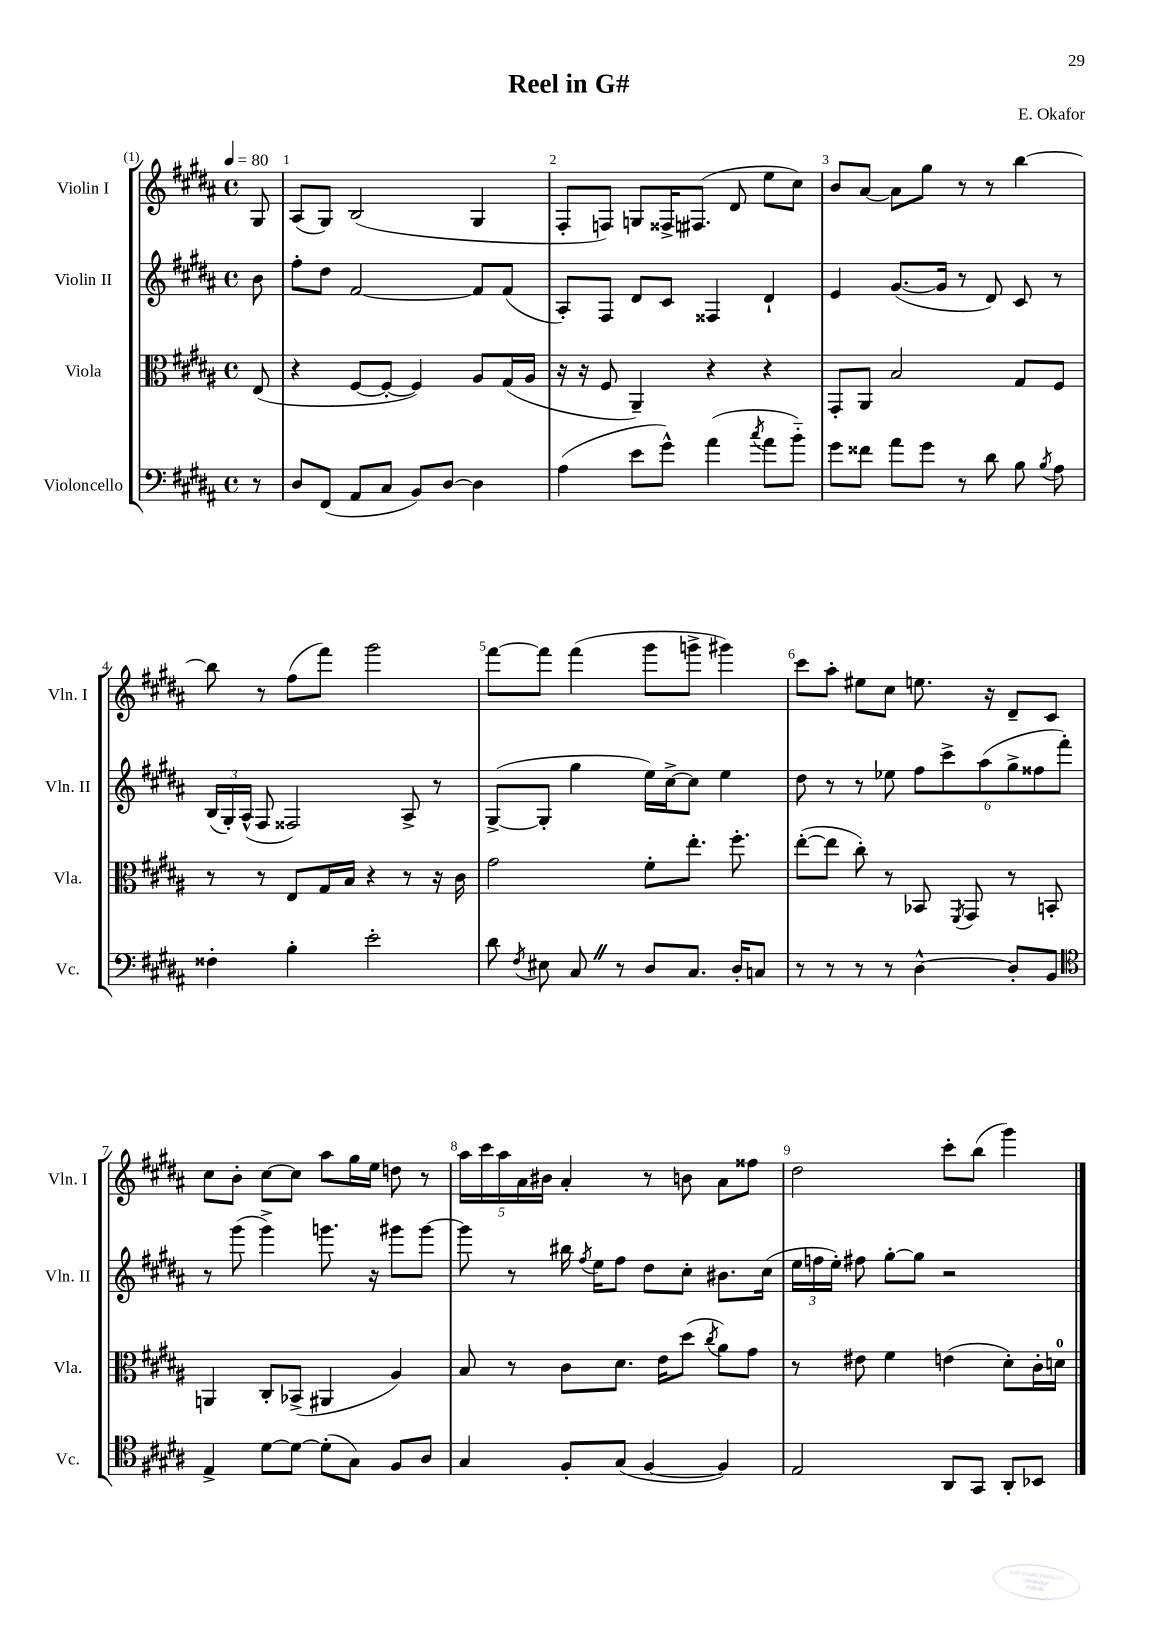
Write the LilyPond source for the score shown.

\header { title = "Reel in G#" composer = "E. Okafor" }
<<
\new StaffGroup <<
\new Staff = "s0" \with { instrumentName = "Violin I" shortInstrumentName = "Vln. I" } {
    \clef treble \key b \major \defaultTimeSignature \time 4/4 \partial 8 \tempo 4 = 80
    \autoBeamOff gis8 |
    ais8[( gis8]) b2( gis4 |
    fis8[-. f8]) g8[ fisis16-> fis8.]( dis'8 e''8[ cis''8]) |
    b'8[ ais'8]~ ais'8[ gis''8] r8 r8 b''4~ |
    b''8 r8 fis''8[( fis'''8]) gis'''2 |
    fis'''8[~ fis'''8] fis'''4( gis'''8[ g'''8]-> gis'''4) |
    cis'''8[ ais''8]-. eis''8[ cis''8] e''8. r16 dis'8[-- cis'8] |
    cis''8[ b'8]-. cis''8[~ cis''8] ais''8[ gis''16 e''16] d''8 r8 |
    \tuplet 5/4 { ais''16[ cis'''16 ais''16 ais'16 bis'16] } ais'4-. r8 b'8 ais'8[ fisis''8] |
    dis''2 cis'''8[-. b''8]( gis'''4) \bar "|." |
}
\new Staff = "s1" \with { instrumentName = "Violin II" shortInstrumentName = "Vln. II" } {
    \clef treble \key b \major \defaultTimeSignature \time 4/4 \partial 8
    \autoBeamOff b'8 |
    fis''8[-. dis''8] fis'2~ fis'8[ fis'8]( |
    ais8[-.) fis8] dis'8[ cis'8] fisis4 dis'4-! |
    e'4 gis'8.[~( gis'16] r8 dis'8) cis'8 r8 |
    \tuplet 3/2 { b16[( gis16-.) ais16]-^( } fis8 fisis2) ais8-> r8 |
    gis8[~->( gis8]-. gis''4 e''16[) cis''16~-> cis''8] e''4 |
    dis''8 r8 r8 ees''8 \tuplet 6/4 { fis''8[ cis'''8-> ais''8( gis''8-> fisis''8 fis'''8]-.) } |
    r8 gis'''8( gis'''4->) g'''8. r16 gis'''8[ gis'''8]~ |
    gis'''8 r8 bis''16 \acciaccatura { fis''8 } e''16[ fis''8] dis''8[ cis''8]-. bis'8.[ cis''16]( |
    \tuplet 3/2 { e''16[ f''16 e''16]-.) } fis''8 gis''8[~-. gis''8] r2 \bar "|." |
}
\new Staff = "s2" \with { instrumentName = "Viola" shortInstrumentName = "Vla." } {
    \clef alto \key b \major \defaultTimeSignature \time 4/4 \partial 8
    \autoBeamOff e8( |
    r4 fis8[~ fis8]~-. fis4) ais8[ gis16( ais16] |
    r16 r16 fis8 ais,4--) r4 r4 |
    gis,8[-. ais,8] b2 gis8[ fis8] |
    r8 r8 e8[ gis16 b16] r4 r8 r16 cis'16 |
    gis'2 fis'8[-. e''8.]-. fis''8.-. |
    e''8[~-.( e''8] cis''8-.) r8 bes,8 \acciaccatura { fis,8 } gis,8 r8 b,8-. |
    a,4 cis8[-. bes,8]->( ais,4 ais4) |
    b8 r8 cis'8[ dis'8.] e'16[ dis''8]( \acciaccatura { cis''8 } ais'8[) gis'8] |
    r8 eis'8 fis'4 e'4( dis'8[-.) cis'16-. d'16]-0 \bar "|." |
}
\new Staff = "s3" \with { instrumentName = "Violoncello" shortInstrumentName = "Vc." } {
    \clef bass \key b \major \defaultTimeSignature \time 4/4 \partial 8
    \autoBeamOff r8 |
    dis8[ fis,8]( ais,8[ cis8] b,8[) dis8]~ dis4 |
    ais4( e'8[ gis'8]-^) ais'4( \acciaccatura { cis''8 } ais'8[ b'8]-_) |
    gis'8[ fisis'8] ais'8[ gis'8] r8 dis'8 b8 \acciaccatura { b8 } ais8 |
    fisis4-. b4-. e'2-. |
    dis'8 \acciaccatura { fis8 } eis8 cis8 \once \override BreathingSign.text = \markup { \musicglyph "scripts.caesura.straight" } \breathe r8 dis8[ cis8.] dis16[-. c8] |
    r8 r8 r8 r8 dis4~-^ dis8[-. b,8] |
    \clef tenor e4-> dis'8[~ dis'8]~ dis'8[-.( gis8]) fis8[ ais8] |
    gis4 fis8[-. gis8]( fis4~ fis4) |
    e2 ais,8[ gis,8] ais,8[-. bes,8] \bar "|." |
}
>>
>>
\layout { \context { \Score \override BarNumber.break-visibility = ##(#f #t #t) barNumberVisibility = #all-bar-numbers-visible } }
